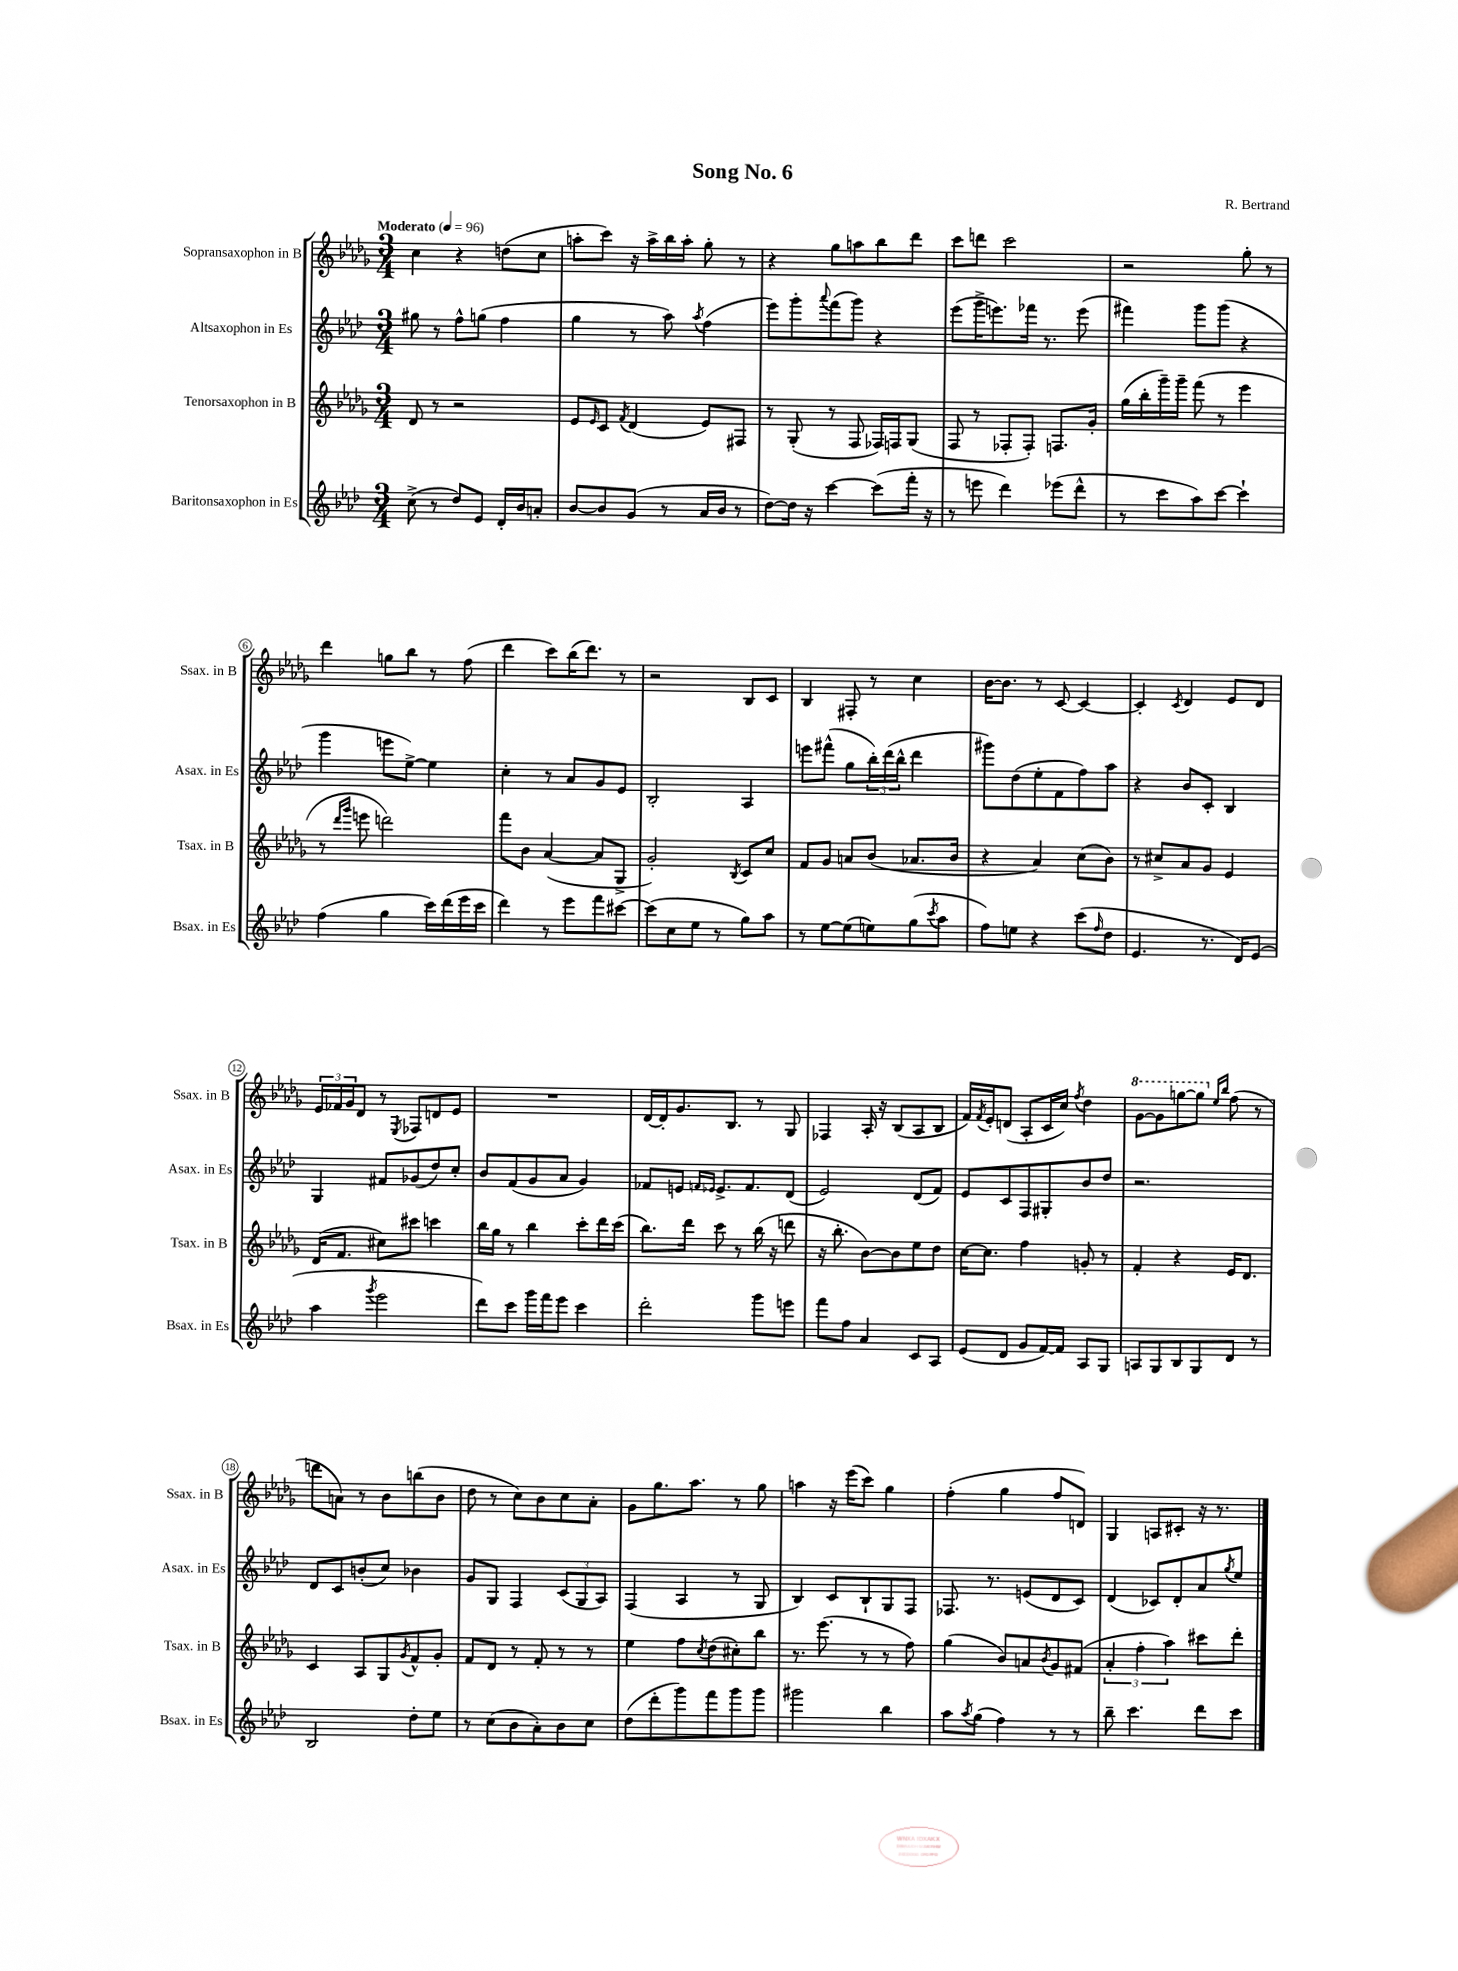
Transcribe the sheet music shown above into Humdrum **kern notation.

**kern	**kern	**kern	**kern
*part4	*part3	*part2	*part1
*staff4	*staff3	*staff2	*staff1
*I"Baritonsaxophon in Es	*I"Tenorsaxophon in B	*I"Altsaxophon in Es	*I"Sopransaxophon in B
*I'Bsax. in Es	*I'Tsax. in B	*I'Asax. in Es	*I'Ssax. in B
*clefG2	*clefG2	*clefG2	*clefG2
*k[b-e-a-d-]	*k[b-e-a-d-g-]	*k[b-e-a-d-]	*k[b-e-a-d-g-]
*M3/4	*M3/4	*M3/4	*M3/4
*MM96	*MM96	*MM96	*MM96
=1	=1	=1	=1
!	!	!	!LO:TX:a:B:t=Moderato
(8cc^\	8d-/	8gg#X\	4cc\
8r	8r	8r	.
8dd-/L)	2r	8ff^^\L	4r
8e-/J	.	(8ggn\J	.
16d-'/LL	.	4ff\	(8ddn\L
16b-/J	.	.	.
8an'/J	.	.	8cc\J
=2	=2	=2	=2
[8b-/L	8e-/L	4gg\	8aan'\L
.	16qqe-/	.	.
8b-/]	8c/J	.	8ccc\J)
.	8qf/	.	.
(8g/J	(4d-/	8r	16r
.	.	.	16aa^\LL
8r	.	8aa-\)	16bb-\
.	.	.	16aa'\JJ
.	.	8qaa-/	.
16a-/LL	8e-/L)	(4ff\	8gg-'\
16b-/JJ	.	.	.
8r	8F#X/J	.	8r
=3	=3	=3	=3
[8dd-\L)	8r	8eee-\L)	4r
16dd-\Jk]	(8G-'/	8ggg'\	.
16r	.	.	.
.	.	8qqaaa-/	.
[4ccc\	8r	(8fff\	8gg-\L
.	8F/	8ggg\J)	8aan\
(8ccc\L]	16F-X/LL)	4r	8bb-\
.	16Fn/J	.	.
16fff'\Jk	(8G-/J	.	8ddd-\J
16r	.	.	.
=4	=4	=4	=4
8r	8F/	(8eee-\L	8ccc\L
8eeen\	8r	16ggg^\K	8dddn\J
.	.	8.eeen\)	.
4ddd-\)	8F-X'/L	.	2ccc\
.	8F-'/J)	16fff-X\Jk	.
.	.	8.r	.
(8eee-X\L	8.Fn/L	.	.
8ddd-^^\J	.	(8eee\	.
.	16g-'/Jk	.	.
=5	=5	=5	=5
8r	(16gg-\LL	4fff#X\)	2r
.	16bb-'\	.	.
8ccc\L	16ggg-~\)	.	.
.	16ggg-~\JJ	.	.
8aa-\)	(8fff\	8ggg\L	.
[8ccc\J	8r	(8ggg\J	.
4ccc`\]	4eee-\	4r	8gg-'\
.	.	.	8r
!!LO:LB:g=z
=6	=6	=6	=6
(4ff\	8r	4ggg\	4ddd-\
.	16qqddd-/LL	.	.
.	16qqggg-/JJ	.	.
.	8eeen\	.	.
4gg\	2dddn\)	8eeen\L	8ggn\L
.	.	[8ee-^\J)	8bb-\J
16ccc\LL)	.	4ee-\]	8r
(16ddd-\	.	.	.
16eee-\	.	.	(8ff\
16ccc\JJ	.	.	.
=7	=7	=7	=7
4ddd-\)	8fff\L	4cc'\	4ddd-\
.	8b-\J	.	.
8r	([4a-/	8r	8ccc\L)
8eee-\L	.	8a-/L	(16bb-\K
.	.	.	8.ddd-\J)
8fff\	8a-/L]	8g/	.
[8ccc#X\J	8G-^/J	8e-/J	8r
=8	=8	=8	=8
(8ccc#\L]	2g-'/)	2B-'/	2r
8cc\	.	.	.
8ee-\J	.	.	.
8r	.	.	.
.	8qB-/	.	.
8gg\L)	8c/L	4A-/	8B-/L
8aa-\J	8cc/J	.	8c/J
=9	=9	=9	=9
8r	8f/L	8eeen\L	4B-/
[8ee-\L	8g-/J	(8fff#X^^\J	.
(8ee-\]	8an/L	8gg\L	8F#X'/
8een\)	(8b-/J	24bb-'\L)	8r
.	.	(24ddd-\	.
.	.	24bb-^^\JJ	.
(8gg\	8.a-X/L	4ddd-\	4cc\
8qccc/	.	.	.
8aa-\J	.	.	.
.	16b-/Jk	.	.
=10	=10	=10	=10
8ff\L)	4r	8ggg#X\L)	[16b-\KL
.	.	.	8.b-\J]
8een\J	.	(8dd-\	.
4r	4a-/)	8ee-'\	8r
.	.	8f\	[8c/
(8ccc\L	(8cc\L	8ff\)	4c/_
16qqff/	.	.	.
8dd-\J	8b-\J)	8aa-\J	.
=11	=11	=11	=11
4.e-/	8r	4r	4c'/]
.	8cc#X^/L	.	.
.	.	.	8qc/
.	8a-/	8b-/L	4d-/
8.r	8g-/J	8c'/J	.
.	4e-/	4B-/	8e-/L
16d-/KL)	.	.	.
(8e-/J	.	.	8d-/J
!!LO:LB:g=z
=12	=12	=12	=12
4aa-\	(16d-/KL	4G/	24e-/LL
.	.	.	24f-X/
.	8.f/J	.	.
.	.	.	24g-/J
.	.	.	8d-/J
8qggg/	.	.	.
2eee-\	8cc#X\L)	8f#X/L	8r
.	.	.	8qE-/
.	8ccc#X\J	(8g-X/	8F-X/L
.	4cccn\	8dd-/)	8dn/
.	.	8cc'/J	8e-/J
=13	=13	=13	=13
8ddd-\L)	16bb-\LL	8b-/L	2.r
.	16gg-\JJ	.	.
8ccc\J	8r	(8f/	.
16ggg\LL	4bb-\	8g/	.
16fff\J	.	.	.
8eee-\J	.	8a-/J	.
4ccc\	8ccc'\L	4g/)	.
.	16ddd-\L	.	.
.	(16ccc\JJ	.	.
=14	=14	=14	=14
2ddd-'\	8.bb-\L)	8f-X/L	[16d-/LL
.	.	.	16d-'/J]
.	.	8en/J	8.g-/
.	16ddd-\Jk	.	.
.	.	16qqfn/LL	.
.	.	16qqe-X/JJ	.
.	8ccc\	8.e-^/L	.
.	.	.	8.B-/J
.	8r	.	.
.	.	8.f/	.
8ggg\L	(16bb-\	.	8r
.	16r	.	.
8eeen\J	8dddn\	(8d-/J	8G-/
=15	=15	=15	=15
8fff\L	16r	2e-/)	4F-X/
.	8.bb-'\	.	.
8ff\J	.	.	.
4a-/	[8b-\L)	.	16A-'/
.	.	.	16r
.	8b-\]	.	(8B-/L
8c/L	8ee-\	(8d-/L	8A-/
8A-/J	8dd-\J	8f/J)	8B-/J
=16	=16	=16	=16
(8e-/L	[16cc\KL	8e-/L	16f/LL)
.	.	.	8qf/
.	8.cc\J]	.	16e-'/J
8d-/J	.	8c/	(8dn/J
8g/L	4ff\	8F/	8A-'/L
[16f/L)	.	8G#X'/	16c/L
16f/JJ]	.	.	16cc/JJ)
.	.	.	8qff/
8A-/L	8gn'/	8b-/	4dd-\
8G/J	8r	8dd-/J	.
=17	=17	=17	=17
*	*	*	*8va
8An/L	4f'/	2.r	[8gg-\L
8G/	.	.	8gg-\]
8B-/	4r	.	[8gggn\
8G/	.	.	8ggg\J]
*	*	*	*X8va
.	.	.	16qqee-/LL
.	.	.	16qqbb-/JJ
8d-/J	16e-/KL	.	(8ff\
.	8.d-/J	.	.
8r	.	.	8r
!!LO:LB:g=z
=18	=18	=18	=18
2B-/	4c/	8d-/L	8dddn\L
.	.	8c/	8an\J)
.	8A-/L	(8bn'/	8r
.	8G-/	8cc/J)	8b-\L
.	8qg-/	.	.
8dd-'\L	8f^^/	4b-X\	(8bbn\
8ee-\J	8g-'/J	.	8b-\J
=19	=19	=19	=19
8r	8f/L	8g/L	8dd-\
(8cc\L	8d-/J	8G/J	8r
8b-\	8r	4F/	8cc\L)
8a-'\)	8f'/	.	8b-\
8b-\	8r	(12c/L	8cc\
.	.	12G/	.
8cc\J	8r	.	8a-'\J
.	.	12A-/J)	.
=20	=20	=20	=20
(8dd-\L	4ee-\	(4F/	8g-\L
8ddd-'\	.	.	8.gg-\
8ggg\)	8ff\L	4A-/	.
.	.	.	8.aa-\J
.	8qcc/	.	.
8fff\	(8dd-\	.	.
8ggg\	8cc#X'\)	8r	8r
8ggg\J	8bb-\J	8G/	8gg-\
=21	=21	=21	=21
2ggg#X\	8.r	4B-/)	4aan\
.	(8.eee-\	.	.
.	.	8c/L	16r
.	.	.	(16eee-\KL
.	8r	8B-`/	8ccc\J)
4bb-\	8r	8G/	4gg-\
.	8ff\)	8F/J	.
=22	=22	=22	=22
8aa-\L	(4gg-\	8.F-X/	(4ff'\
8qaa-/	.	.	.
(8gg\J	.	.	.
.	.	8.r	.
4ff\)	8b-/L)	.	4gg-\
.	8an/	(8en/L	.
.	8qb-/	.	.
8r	8g-/	8d-/	8ff/L
8r	(8f#X/J	8c/J)	8dn/J)
=23	=23	=23	=23
8bb-~\	6a-'/	(4d-/	4G-/
4.ccc\	.	.	.
.	6ff'\	.	.
.	.	8c-X/L)	8An/L
.	6aa-\)	.	.
.	.	8d-'/	8c#X'/J
8ddd-\L	8ccc#X\L	8a-/	16r
.	.	.	8.r
.	.	8qgg/	.
8ccc\J	8ddd-'\J	8ee-/J	.
==	==	==	==
*-	*-	*-	*-
